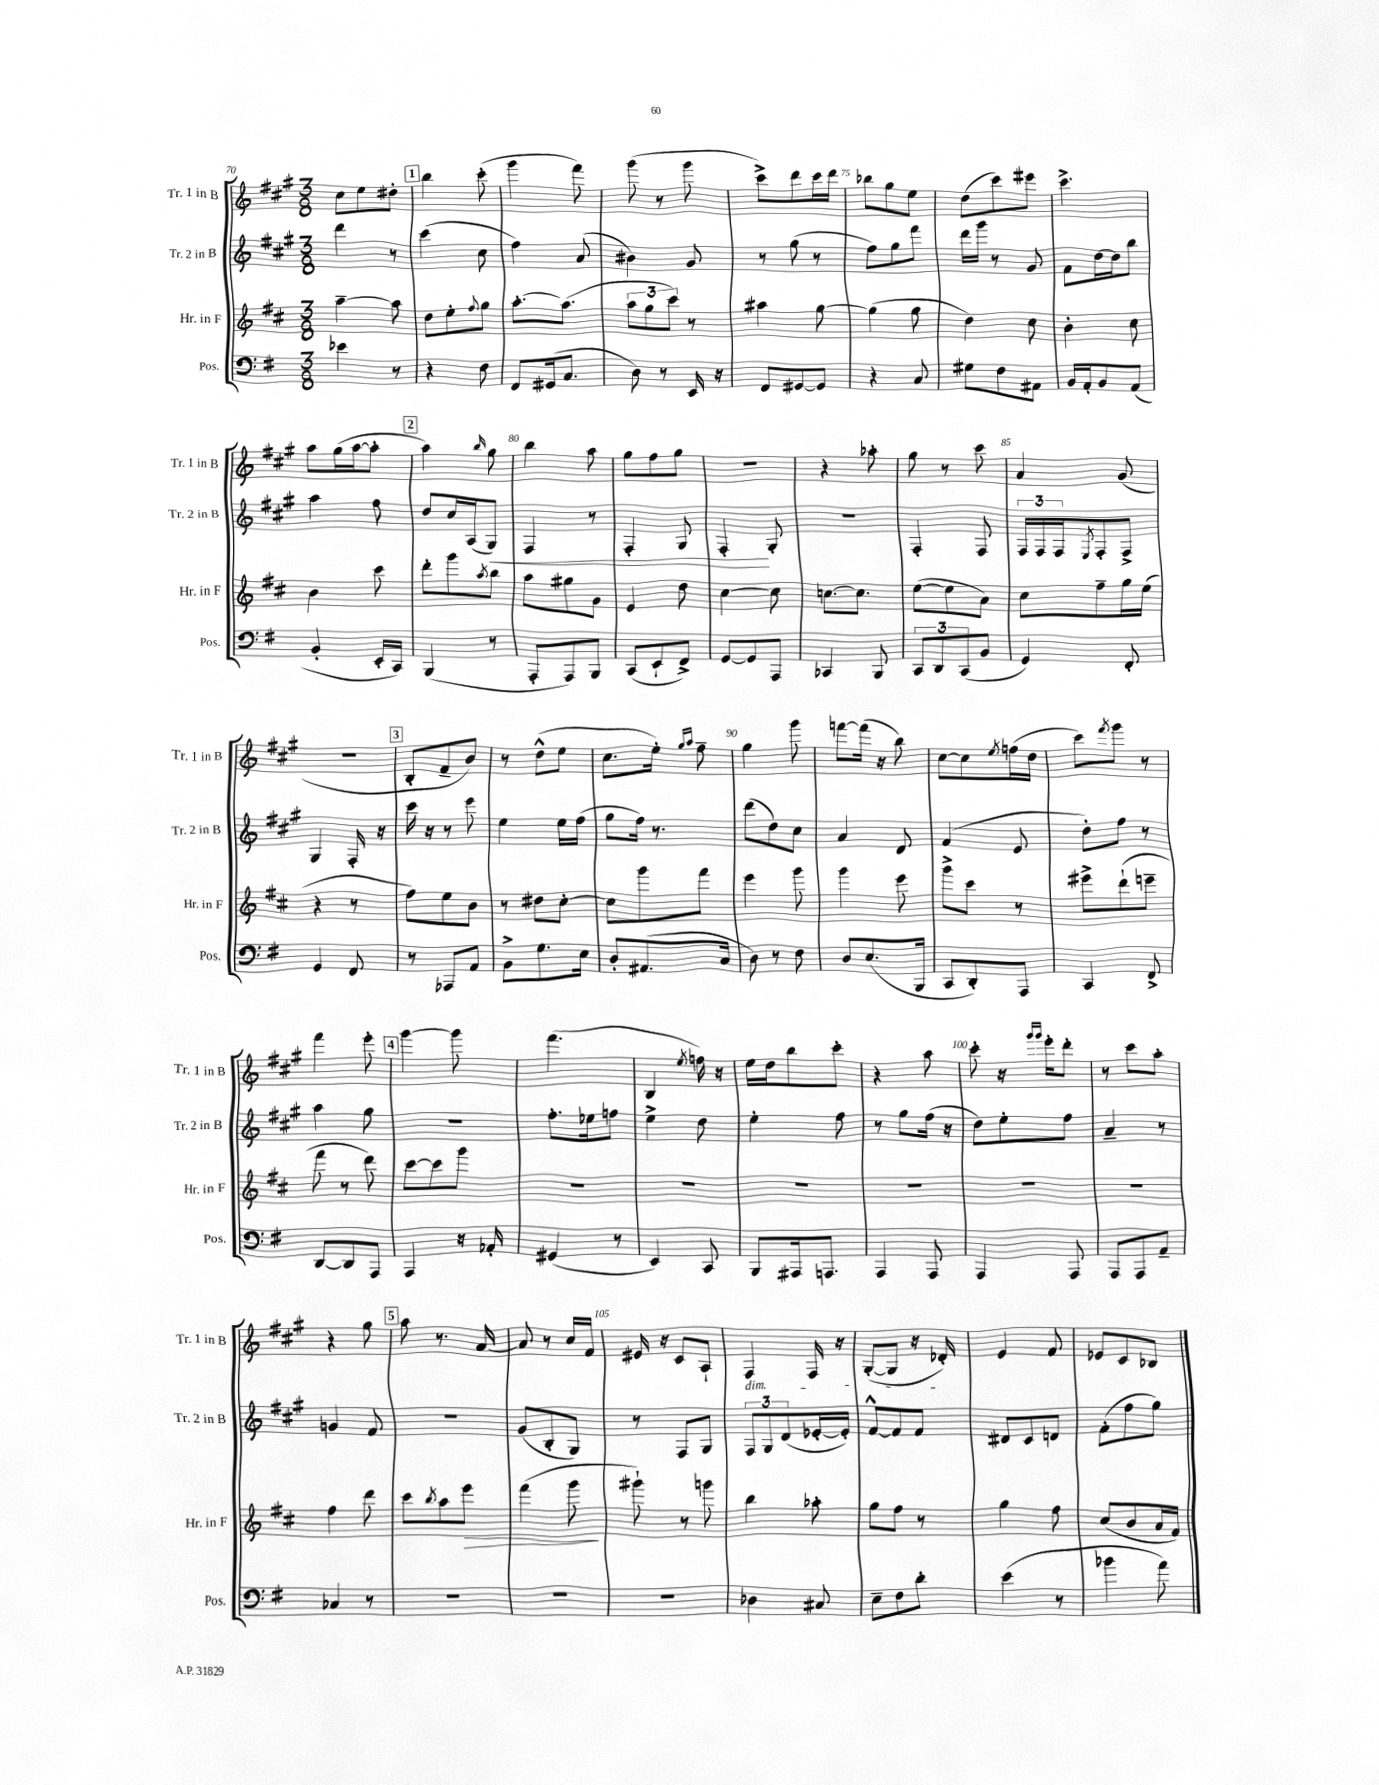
<<
\new StaffGroup <<
\new Staff = "s0" \with { instrumentName = "Tr. 1 in B" shortInstrumentName = "Tr. 1 in B" } {
    \clef treble \key a \major \numericTimeSignature \time 3/8
    cis''8 e''8 dis''8-. |
    \mark \markup { \box "1" } b''4 cis'''8-.( |
    gis'''4 fis'''8) |
    gis'''8( r8 gis'''8 |
    cis'''8->) d'''8 cis'''16 d'''16 |
    bes''8 gis''8 e''8 |
    d''8( cis'''8) eis'''8 |
    cis'''4.-> |
    a''8 gis''16( a''16~ a''8-. |
    \mark \markup { \box "2" } a''4) \grace { b''16 } gis''8 |
    b''4 a''8 |
    gis''8 fis''8 gis''8 |
    R4. |
    r4 aes''8-. |
    gis''8 r8 cis'''8 |
    a'4 gis'8( |
    R4. |
    \mark \markup { \box "3" } b8-. fis'8-- b'8) |
    r8 d''8-^( e''8 |
    cis''8. e''16-.) \grace { gis''16 a''16 } fis''8-- |
    gis''4 gis'''8 |
    f'''8~ f'''16( r16 b''8) |
    cis''8~ cis''8 \acciaccatura { e''8 } f''16( d''16 |
    cis'''8) \acciaccatura { fis'''8 } gis'''8 r8 |
    fis'''4 e'''8-. |
    \mark \markup { \box "4" } gis'''4~ gis'''8 |
    fis'''4.( |
    b4 \acciaccatura { e''8 } f''16) r16 |
    e''16 d''16 b''8 cis'''8-. |
    r4 a''8 |
    cis'''8-. r16 \grace { gis'''16 gis'''16 } e'''16-. d'''8-. |
    r8 cis'''8 a''8-. |
    r4 gis''8 |
    \mark \markup { \box "5" } a''8 r8. a'16~ |
    a'8 r8 cis''16 fis'16 |
    eis'16 r16 cis'8 a8-! |
    fis4\dim fis16 r16 |
    gis8~-.( gis8 r16 des'16-.\!) |
    e'4 fis'8 |
    ees'8 cis'8 bes8 \bar "|." |
}
\new Staff = "s1" \with { instrumentName = "Tr. 2 in B" shortInstrumentName = "Tr. 2 in B" } {
    \clef treble \key a \major \numericTimeSignature \time 3/8
    d'''4 r8 |
    \mark \markup { \box "1" } cis'''4( cis''8 |
    fis''4) a'8( |
    bis'4) gis'8 |
    r8 gis''8( r8 |
    fis''8) gis''8 fis'''8 |
    d'''16 gis'''16 r8 gis'8 |
    fis'8 d''16~ d''16 b''8 |
    a''4 fis''8 |
    \mark \markup { \box "2" } d''8 cis''16 a16( gis8\<) |
    fis4 r8 |
    fis4-. gis8 |
    fis4-.\! gis8-. |
    R4. |
    fis4-. fis8 |
    \tuplet 3/2 { fis16 fis16 fis16 } \acciaccatura { e8 } fis8-. fis8-> |
    gis4 fis16-. r16 |
    \mark \markup { \box "3" } cis'''16 r16 r8 e'''8 |
    e''4 e''16 fis''16( |
    gis''8 fis''16) r8. |
    d'''8( d''8) cis''8 |
    a'4 d'8 |
    fis'4( e'8 |
    d''8-.) fis''8 r8 |
    a''4 gis''8 |
    \mark \markup { \box "4" } r4. |
    fis''8.-. ees''16 f''8 |
    e''4-> d''8 |
    e''4-. fis''8 |
    r8 gis''8 fis''16( r16 |
    d''8) e''8-. fis''8 |
    a'4-- r8 |
    g'4 fis'8 |
    \mark \markup { \box "5" } R4. |
    gis'8( b8-. gis8) |
    r8 fis8 gis8 |
    \tuplet 3/2 { fis8 gis8 d'8( } ees'16~-. ees'16-.) |
    fis'8~-^ fis'8 fis'8 |
    dis'8 cis'8 d'8 |
    fis'8-.( fis''8 gis''8) \bar "|." |
}
\new Staff = "s2" \with { instrumentName = "Hr. in F" shortInstrumentName = "Hr. in F" } {
    \clef treble \key d \major \numericTimeSignature \time 3/8
    a''4~-- a''8 |
    \mark \markup { \box "1" } d''8 e''8-. \appoggiatura { fis''8 } g''8 |
    a''8.~-. a''8.( |
    \tuplet 3/2 { a''8 g''8 cis'''8) } r8 |
    ais''4 g''8~ |
    g''4( g''8 |
    d''4) cis''8 |
    b'4-. cis''8 |
    b'4 cis'''8 |
    \mark \markup { \box "2" } d'''8-. g'''8 \acciaccatura { a''8 } b''8 |
    a''8 gis''8 g'8 |
    e'4 d''8 |
    cis''4~ cis''8 |
    c''8.~ c''8. |
    e''8~( e''8 a'8) |
    cis''8 fis''8-- g''16 e''16( |
    r4 r8 |
    \mark \markup { \box "3" } fis''8) e''8 b'8 |
    r8 dis''8 cis''8~-. |
    cis''8 g'''8 fis'''8 |
    e'''4 g'''8 |
    g'''4 e'''8 |
    g'''8-> cis'''8 r8 |
    eis'''8-> d'''8-!( e'''8-- |
    fis'''8 r8 d'''8) |
    \mark \markup { \box "4" } cis'''8~ cis'''8 g'''8 |
    R4. |
    R4. |
    R4. |
    R4. |
    R4. |
    R4. |
    fis''4 d'''8 |
    \mark \markup { \box "5" } cis'''8 \acciaccatura { b''8 } a''8 e'''8\> |
    fis'''4( g'''8\! |
    gis'''8-!) r8 g'''8 |
    b''4 aes''8-. |
    g''8 fis''8 r8 |
    g''4 fis''8 |
    cis''8( b'8 a'16 fis'16) \bar "|." |
}
\new Staff = "s3" \with { instrumentName = "Pos." shortInstrumentName = "Pos." } {
    \clef bass \key g \major \numericTimeSignature \time 3/8
    ees'4 r8 |
    \mark \markup { \box "1" } r4 fis8 |
    fis,8 gis,16( c8. |
    d8) r8 e,16 r16 |
    fis,8 gis,8~ gis,8 |
    r4 c8 |
    gis8 fis8 ais,8 |
    b,16 a,16-. b,8 a,8( |
    b,4-. e,16-. c,16) |
    \mark \markup { \box "2" } b,,4( r8 |
    a,,8-. a,,8) b,,8 |
    c,8( e,8-! fis,8->) |
    g,8~ g,8 a,,8 |
    ces,4 b,,8 |
    \tuplet 3/2 { c,8 d,8 c,8( } b,8 |
    g,4) fis,8-. |
    g,4 fis,8 |
    \mark \markup { \box "3" } r8 aes,,8 a,8 |
    b,8-> g8. e16 |
    d8-. ais,8.( c16 |
    d8) r8 fis8 |
    d8 e8.( b,,16 |
    c,8 d,8-.) a,,8 |
    c,4 fis,8-> |
    d,8~ d,8 a,,8 |
    \mark \markup { \box "4" } a,,4 r16 aes,16-. |
    gis,4( r8 |
    e,4) c,8 |
    b,,8 ais,,16 a,,8. |
    a,,4 a,,8 |
    a,,4 a,,8 |
    a,,8 a,,8 a,8-- |
    ces4 r8 |
    \mark \markup { \box "5" } R4. |
    R4. |
    R4. |
    des4 cis8 |
    e8-- fis8 d'8-. |
    e'4( r8 |
    bes'4 a'8) \bar "|." |
}
>>
>>
\layout { \context { \Score currentBarNumber = #70 \override BarNumber.break-visibility = ##(#f #t #t) barNumberVisibility = #(every-nth-bar-number-visible 5) } }
